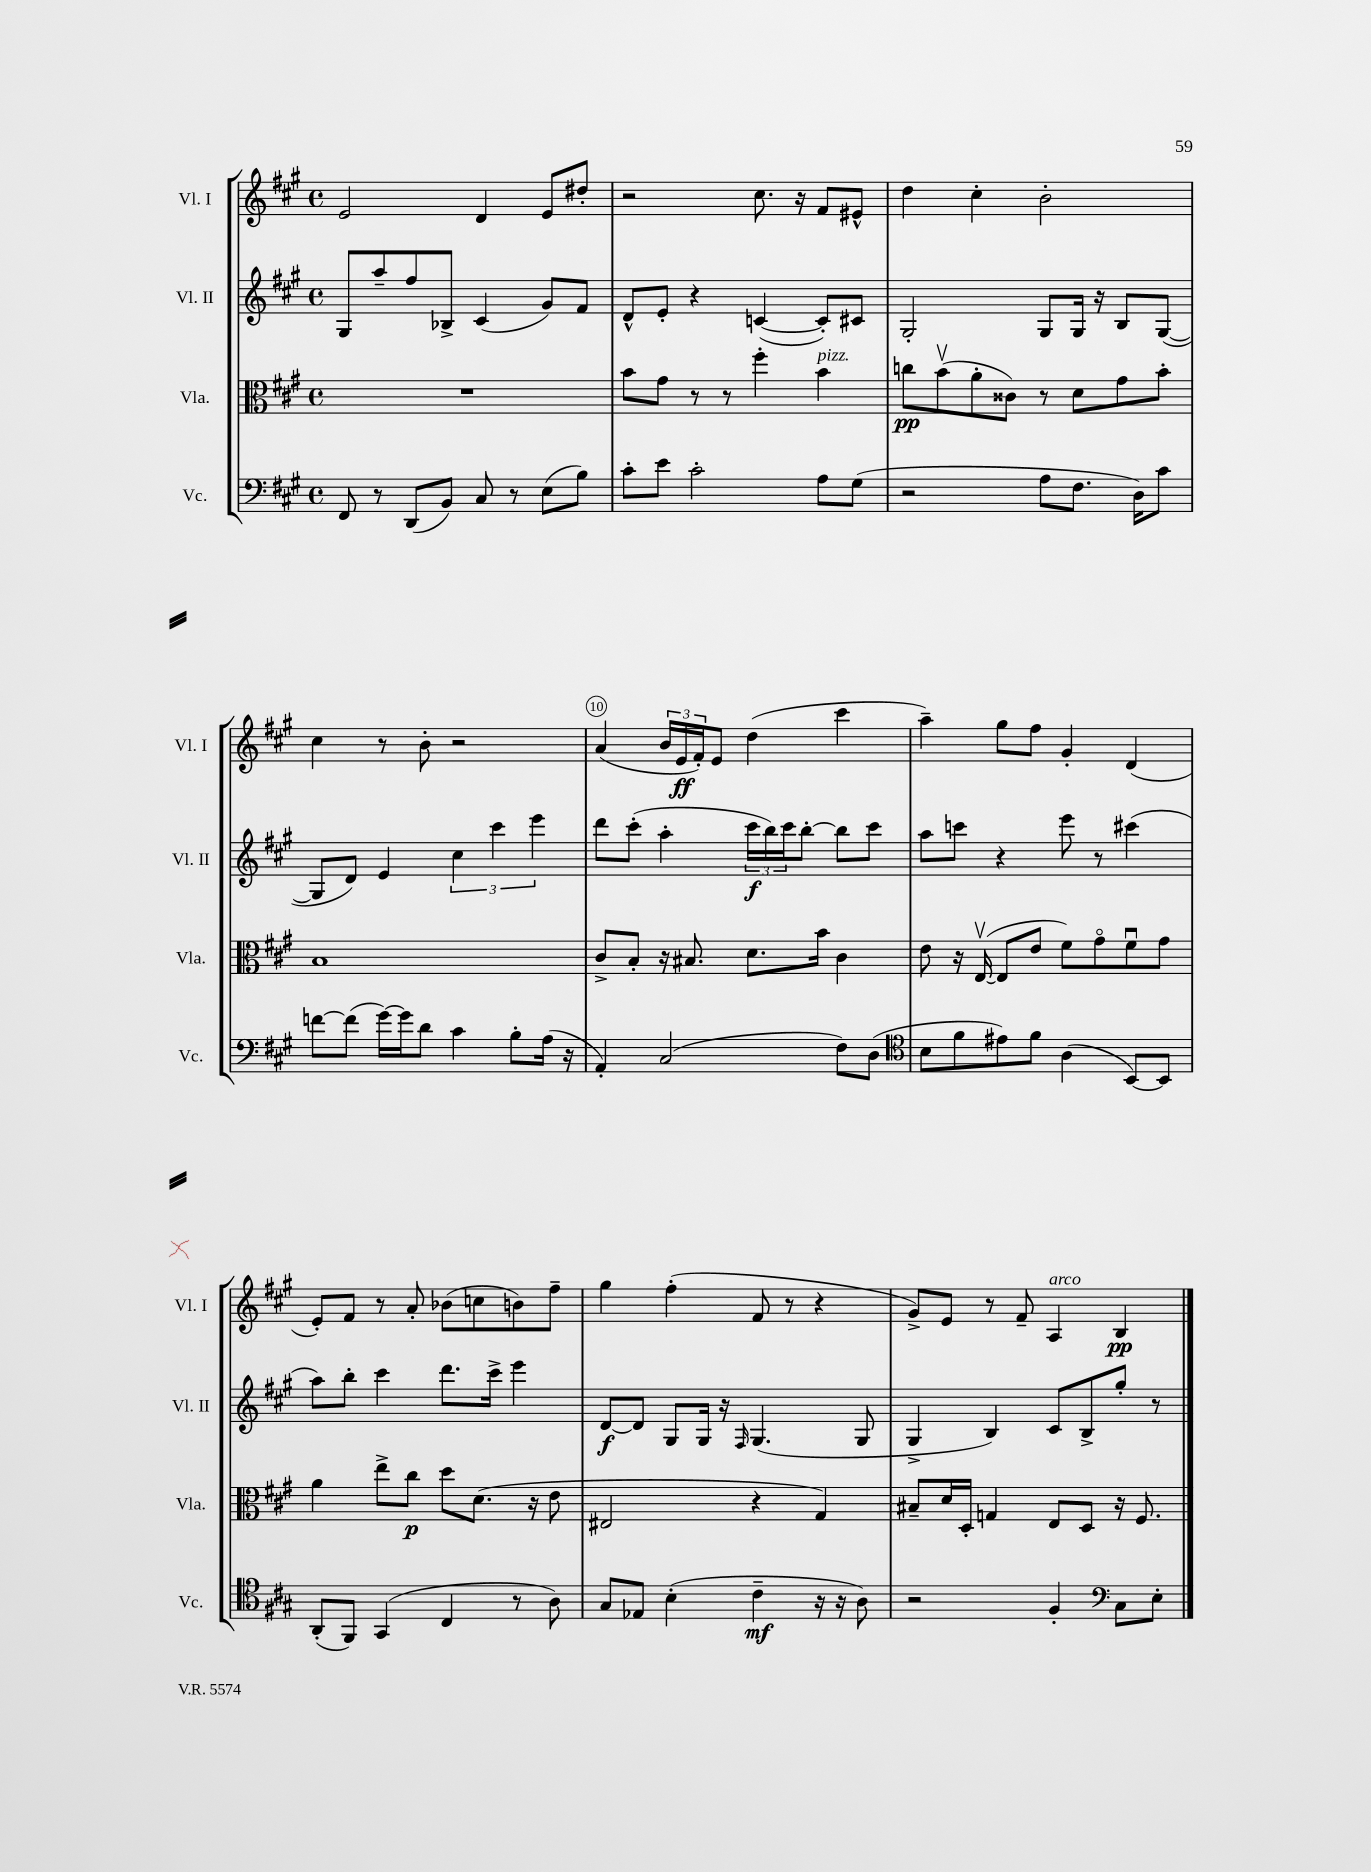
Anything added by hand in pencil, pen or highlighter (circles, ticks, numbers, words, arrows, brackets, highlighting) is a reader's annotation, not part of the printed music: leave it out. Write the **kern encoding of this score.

**kern	**dynam	**kern	**dynam	**kern	**dynam	**kern	**dynam
*part4	*part4	*part3	*part3	*part2	*part2	*part1	*part1
*staff4	*staff4	*staff3	*staff3	*staff2	*staff2	*staff1	*staff1
*I"Vc.	*	*I"Vla.	*	*I"Vl. II	*	*I"Vl. I	*
*I'Vc.	*	*I'Vla.	*	*I'Vl. II	*	*I'Vl. I	*
*clefF4	*	*clefC3	*	*clefG2	*	*clefG2	*
*k[f#c#g#]	*	*k[f#c#g#]	*	*k[f#c#g#]	*	*k[f#c#g#]	*
*M4/4	*	*M4/4	*	*M4/4	*	*M4/4	*
*met(c)	*	*met(c)	*	*met(c)	*	*met(c)	*
=6	=6	=6	=6	=6	=6	=6	=6
8FF#/	.	1r	.	8G#/L	.	2e/	.
8r	.	.	.	8aa~/	.	.	.
(8DD/L	.	.	.	8ff#/	.	.	.
8BB/J)	.	.	.	8B-X^/J	.	.	.
8C#/	.	.	.	(4c#/	.	4d/	.
8r	.	.	.	.	.	.	.
(8E\L	.	.	.	8g#/L)	.	8e/L	.
8B\J)	.	.	.	8f#/J	.	8dd#X'/J	.
=7	=7	=7	=7	=7	=7	=7	=7
8c#'\L	.	8b\L	.	8d^^/L	.	2r	.
8e\J	.	8g#\J	.	8e'/J	.	.	.
2c#'\	.	8r	.	4r	.	.	.
.	.	8r	.	.	.	.	.
.	.	4ff#'\	.	([4cn/	.	8.cc#\	.
.	.	.	.	.	.	16r	.
!	!	!LO:TX:a:i:t=pizz.	!	!	!	!	!
8A\L	.	4b\	.	8c'/L])	.	8f#/L	.
(8G#\J	.	.	.	8c#X/J	.	8e#X^^/J	.
=8	=8	=8	=8	=8	=8	=8	=8
2r	.	8ccn\L	pp	2G#'/	.	4dd\	.
.	.	(8bv\	.	.	.	.	.
.	.	8a'\	.	.	.	4cc#'\	.
.	.	8c##X\J)	.	.	.	.	.
8A\L	.	8r	.	8G#/L	.	2b'\	.
8.F#\J	.	8d\L	.	16G#/Jk	.	.	.
.	.	.	.	16r	.	.	.
.	.	8g#\	.	8B/L	.	.	.
16D\KL)	.	.	.	.	.	.	.
8c#\J	.	8b'\J	.	([8G#/J	.	.	.
!!LO:LB:g=z
=9	=9	=9	=9	=9	=9	=9	=9
[8fn\L	.	1B	.	8G#/L]	.	4cc#\	.
(8f\J]	.	.	.	8d/J)	.	.	.
[16g#\LL)	.	.	.	4e/	.	8r	.
16g#\J]	.	.	.	.	.	.	.
8d\J	.	.	.	.	.	8b'\	.
4c#\	.	.	.	6cc#\	.	2r	.
.	.	.	.	6ccc#\	.	.	.
8B'\L	.	.	.	.	.	.	.
.	.	.	.	6eee\	.	.	.
(16A\Jk	.	.	.	.	.	.	.
16r	.	.	.	.	.	.	.
=10	=10	=10	=10	=10	=10	=10	=10
4AA'/)	.	8c#^/L	.	8ddd\L	.	(4a/	.
.	.	8B'/J	.	(8ccc#'\J	.	.	.
(2C#/	.	16r	.	4aa'\	.	24b/LL	.
.	.	.	.	.	.	24e/	ff
.	.	8.B#X/	.	.	.	.	.
.	.	.	.	.	.	24f#'/J)	.
.	.	.	.	.	.	8e/J	.
.	.	8.d\L	.	24ccc#\LL	f	(4dd\	.
.	.	.	.	24bb\)	.	.	.
.	.	.	.	24ccc#\J	.	.	.
.	.	.	.	[8bb'\J	.	.	.
.	.	16b\Jk	.	.	.	.	.
8F#\L)	.	4c#\	.	8bb\L]	.	4ccc#\	.
(8D\J	.	.	.	8ccc#\J	.	.	.
=11	=11	=11	=11	=11	=11	=11	=11
*clefC4	*	*	*	*	*	*	*
8B\L	.	8e\	.	8aa\L	.	4aa~\)	.
8f#\	.	16r	.	8cccn\J	.	.	.
.	.	([16Ev/	.	.	.	.	.
8e#X\)	.	8E/L]	.	4r	.	8gg#\L	.
8f#\J	.	8e/J	.	.	.	8ff#\J	.
(4A\	.	8f#\L)	.	8eee\	.	4g#'/	.
.	.	8g#\	.	8r	.	.	.
[8BB/L)	.	8f#u\	.	(4ccc#X\	.	(4d/	.
8BB/J]	.	8g#\J	.	.	.	.	.
!!LO:LB:g=z
=12	=12	=12	=12	=12	=12	=12	=12
(8AA'/L	.	4a\	.	8aa\L)	.	8e'/L)	.
8FF#/J)	.	.	.	8bb'\J	.	8f#/J	.
(4GG#/	.	8ee^\L	.	4ccc#\	.	8r	.
.	.	8cc#\J	p	.	.	8a'/	.
4C#/	.	8dd\L	.	8.ddd\L	.	(8b-X\L	.
.	.	(8.d\J	.	.	.	8ccn\	.
.	.	.	.	16ccc#^\Jk	.	.	.
8r	.	.	.	4eee\	.	8bn\)	.
.	.	16r	.	.	.	.	.
8A\)	.	8e\	.	.	.	8ff#~\J	.
=13	=13	=13	=13	=13	=13	=13	=13
8G#/L	.	2E#X/	.	[8d/L	f	4gg#\	.
8E-X/J	.	.	.	8d/J]	.	.	.
(4B'\	.	.	.	8G#/L	.	(4ff#'\	.
.	.	.	.	16G#/Jk	.	.	.
.	.	.	.	16r	.	.	.
.	.	.	.	16qqF#/	.	.	.
4c#~\	mf	4r	.	(4.G#/	.	8f#/	.
.	.	.	.	.	.	8r	.
16r	.	4G#/)	.	.	.	4r	.
16r	.	.	.	.	.	.	.
8A\)	.	.	.	8G#/	.	.	.
=14	=14	=14	=14	=14	=14	=14	=14
2r	.	8B#X~/L	.	4G#^/	.	8g#^/L)	.
.	.	16d/L	.	.	.	8e/J	.
.	.	16D'/JJ	.	.	.	.	.
.	.	4Gn/	.	4B/)	.	8r	.
.	.	.	.	.	.	8f#~/	.
!	!	!	!	!	!	!LO:TX:a:i:t=arco	!
4F#'/	.	8E/L	.	8c#/L	.	4A/	.
.	.	8D/J	.	8B^/	.	.	.
*clefF4	*	*	*	*	*	*	*
8C#\L	.	16r	.	8gg#'/J	.	4B/	pp
.	.	8.F#/	.	.	.	.	.
8E'\J	.	.	.	8r	.	.	.
==	==	==	==	==	==	==	==
*-	*-	*-	*-	*-	*-	*-	*-
